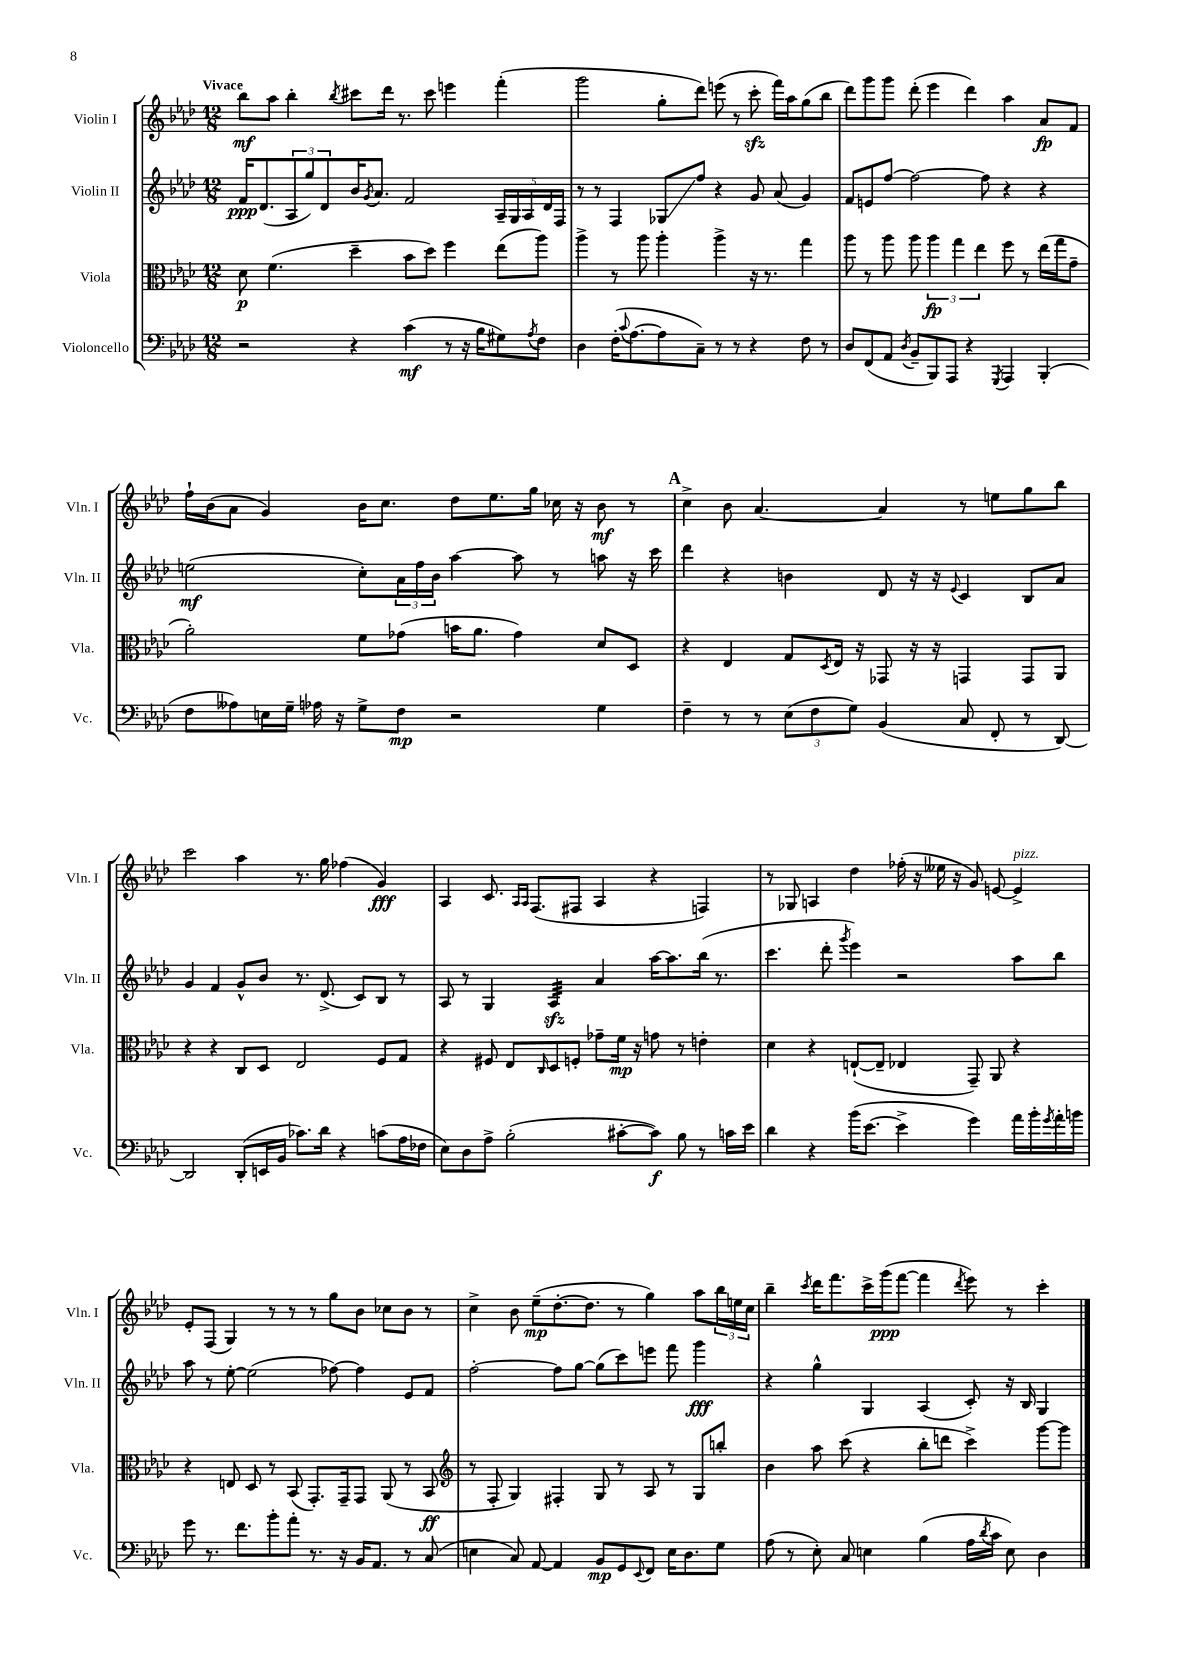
<<
\new StaffGroup <<
\new Staff = "s0" \with { instrumentName = "Violin I" shortInstrumentName = "Vln. I" } {
    \clef treble \key aes \major \numericTimeSignature \time 12/8 \tempo "Vivace"
    bes''8\mf aes''8 bes''4-. \acciaccatura { bes''8 } cis'''8 des'''16 r8. cis'''8 e'''4 f'''4-.( |
    g'''2 g''8-. des'''8) e'''8( r8 c'''8-.\sfz f'''16) aes''16 g''8( bes''8 |
    des'''8) g'''8 g'''8 des'''8-.( ees'''4 des'''4) aes''4 aes'8\fp f'8 |
    f''16-! bes'16( aes'8 g'4) bes'16 c''8. des''8 ees''8. g''16 ces''16 r16 bes'8\mf r8 |
    \mark \markup { \bold "A" } c''4-> bes'8 aes'4.~ aes'4 r8 e''8 g''8 bes''8 |
    c'''2 aes''4 r8. g''16 fes''4( g'4\fff) |
    aes4 c'8. \grace { aes16 aes16 } f8.( fis8 aes4 r4 f4) |
    r8 ges8 a4 des''4 fes''16-.( r16 eeses''16 r16 g'8) e'8~ e'4->^\markup { \italic "pizz." } |
    ees'8-. f8( g4) r8 r8 r8 g''8 bes'8 ces''8 bes'8 r8 |
    c''4-> bes'8 ees''8--\mp( des''8.~-. des''8. r8 g''4) aes''8 \tuplet 3/2 { bes''16 e''16 c''16 } |
    bes''4-- \acciaccatura { c'''8 } des'''16 f'''8. c'''16-> g'''16\ppp( f'''8~ f'''4 \acciaccatura { des'''8 } ees'''8) r8 c'''4-. \bar "|." |
}
\new Staff = "s1" \with { instrumentName = "Violin II" shortInstrumentName = "Vln. II" } {
    \clef treble \key aes \major \numericTimeSignature \time 12/8
    f'16\ppp des'8.( \tuplet 3/2 { aes8 g''8) des'8 } bes'16 \acciaccatura { g'8 } aes'8. f'2 \tuplet 5/4 { aes16-- g16 aes16 des'16 f16 } |
    r8 r8 f4 ges8\glissando f''8 r4 g'8 aes'8( g'4) |
    f'8 e'8 f''8~ f''2~ f''8 r4 r4 |
    e''2\mf( c''8-.) \tuplet 3/2 { aes'16 f''16 bes'16 } aes''4~ aes''8 r8 a''8 r16 c'''16 |
    \mark \markup { \bold "A" } des'''4 r4 b'4 des'8 r16 r16 \appoggiatura { ees'8 } c'4 bes8 aes'8 |
    g'4 f'4 g'8-^ bes'8 r8. des'8.->( c'8) bes8 r8 |
    aes8 r8 g4 aes4:32\sfz aes'4 aes''16~ aes''8. bes''16( r8. |
    c'''4. des'''8-. \acciaccatura { g'''8 } ees'''4) r2 aes''8 bes''8 |
    aes''8 r8 ees''8~-. ees''2( fes''8~) fes''4 ees'8 f'8 |
    f''2~-. f''8 g''8~ g''8( c'''8) e'''8 f'''8 g'''4\fff |
    r4 g''4-^ g4 aes4( c'8-.) r16 bes16 g4 \bar "|." |
}
\new Staff = "s2" \with { instrumentName = "Viola" shortInstrumentName = "Vla." } {
    \clef alto \key aes \major \numericTimeSignature \time 12/8
    des'8\p f'4.( des''4-- bes'8 des''8) f''4 ees''8( aes''8) |
    aes''4-> r8 aes''8 aes''4-. aes''4-> r16 r8. g''4 |
    aes''8 r8 aes''8 aes''8 \tuplet 3/2 { aes''4\fp g''4 ees''4 } f''8 r8 ees''16( g''16 g'8-- |
    aes'2-.) f'8 ges'8( b'16 aes'8. ges'4) des'8 des8 |
    \mark \markup { \bold "A" } r4 ees4 g8 \acciaccatura { des8 } ees16 r16 ges,8 r16 r16 g,4 g,8 aes,8 |
    r4 r4 c8 des8 ees2 f8 g8 |
    r4 fis8 ees8 \grace { c16 } des8 f8-. ges'8-- f'16\mp r16 g'8 r8 e'4-. |
    des'4 r4 e8~-!( e8-- ees4 g,8--) aes,8 r4 |
    r4 e8 des8 r8 bes,8( g,8.-.) g,16-- g,8 aes,8( r8 bes,8\ff |
    \clef treble r8 f8-. g4) fis4-. g8 r8 aes8 r8 g8 b''8-. |
    bes'4 aes''8 c'''8( r4 bes''8-. d'''8 c'''4->) g'''8~ g'''8 \bar "|." |
}
\new Staff = "s3" \with { instrumentName = "Violoncello" shortInstrumentName = "Vc." } {
    \clef bass \key aes \major \numericTimeSignature \time 12/8
    r2 r4 c'4\mf( r8 r16 bes16 gis8) \acciaccatura { aes8 } f8 |
    des4 f16-.( \appoggiatura { c'8 } aes8.~ aes8 c8--) r8 r8 r4 f8 r8 |
    des8 f,8( aes,8 \acciaccatura { des8 } bes,8-- bes,,8) aes,,8 r4 \acciaccatura { g,,8 } aes,,4 bes,,4-.( |
    f8 aeses8) e16 g16-- aes16 r16 g8-> f8\mp r2 g4 |
    \mark \markup { \bold "A" } f4-- r8 r8 \tuplet 3/2 { ees8( f8 g8) } bes,4( c8 f,8-. r8 des,8~) |
    des,2 des,8-.( e,16 bes,16 ces'8.) des'16 r4 c'8( aes16 fes16 |
    ees8) des8 aes8-> bes2-.( cis'8~-. cis'8\f) bes8 r8 c'16 ees'16 |
    des'4 r4 bes'16( ees'8.~ ees'4-> g'4) aes'16 bes'16-. \acciaccatura { g'8 } aes'16-. b'16 |
    g'8 r8. f'8. bes'8-. aes'8-. r8. r16 bes,16 aes,8. r8 c8( |
    e4 c8) aes,8~ aes,4 bes,8\mp g,8 \appoggiatura { ees,8 } f,8 e16 des8. g8 |
    aes8( r8 ees8-.) c8 e4 bes4( aes16 \acciaccatura { des'8 } c'16 e8) des4 \bar "|." |
}
>>
>>
\layout { \context { \Score \remove "Bar_number_engraver" } }
